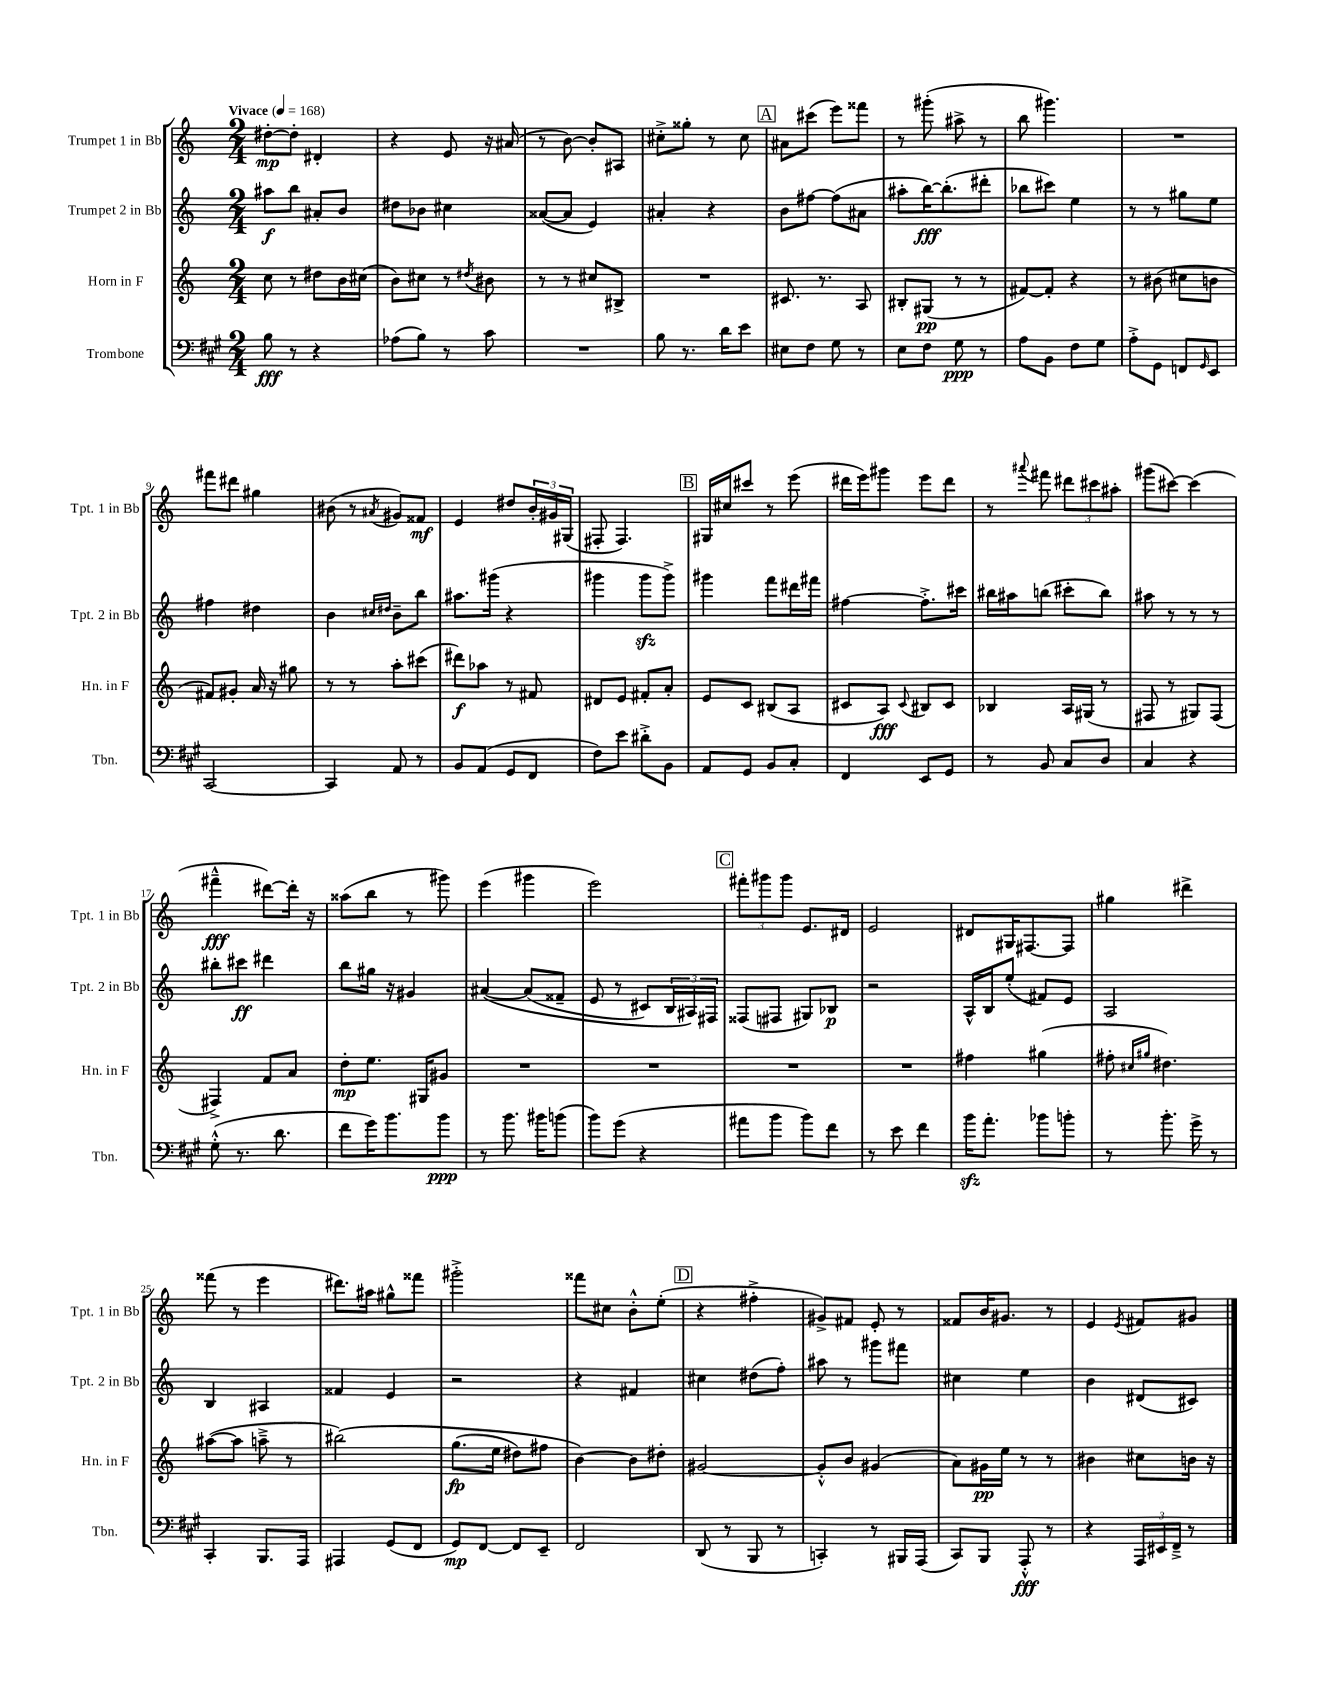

**kern	**kern	**kern	**kern
*staff4	*staff3	*staff2	*staff1
*clefF4	*clefG2	*clefG2	*clefG2
*k[f#c#g#]	*k[]	*k[]	*k[]
*M2/4	*M2/4	*M2/4	*M2/4
*MM168	*MM168	*MM168	*MM168
8B	8cc	8aa#	[8dd#'
8r	8r	8bb	8dd#']
4r	8dd#	8a#'	4d#'
.	16b	8b	.
.	(16cc#	.	.
=	=	=	=
(8A-	8b)	8dd#	4r
8B)	8cc#	8b-	.
8r	8r	4cc#	8e
.	8qdd#	.	.
8c#	8b#	.	16r
.	.	.	(16a#
=	=	=	=
2r	8r	([8a##	8r
.	8r	8a##]	[8b)
.	8cc#	4e)	8b']
.	8B#^	.	8A#
=	=	=	=
8B	2r	4a#'	8cc#'^
8.r	.	.	8gg##'
.	.	4r	8r
16d	.	.	.
8e	.	.	8cc#
=	=	=	=
8E#	8.c#	8b	8a#
8F#	.	[8ff#	(8ccc#
.	8.r	.	.
8G#	.	(8ff#]	8eee)
8r	8A	8a#	8fff##
=	=	=	=
8E	8B#'	8aa#'	8r
8F#	(8G#	[16bb)	(8ggg#'
.	.	(8.bb']	.
8G#	8r	.	8aa#^
8r	8r	8ddd#'	8r
=	=	=	=
8A	[8f#)	8bb-	8bb
8BB	8f#']	8ccc#)	4.ggg#)
8F#	4r	4ee	.
8G#	.	.	.
=	=	=	=
8A'^	8r	8r	2r
8GG#	(8b#	8r	.
8FF	8cc#	8gg#	.
16qqGG#	.	.	.
8EE	8b	8ee	.
=	=	=	=
[2CC#	8f#)	4ff#	8fff#
.	8g#'	.	8ddd#
.	16a	4dd#	4gg#
.	16r	.	.
.	8gg#	.	.
=	=	=	=
4CC#]	8r	4b	(8b#
.	8r	.	8r
.	.	16qqcc#	.
.	.	16qqdd#	8qa#
8AA	8aa'	8b~	8g#)
8r	(8ccc#	8bb	8f##
=	=	=	=
8BB	8ddd#)	8.aa#	4e
(8AA	8aa-	.	.
.	.	(16ggg#	.
8GG#	8r	4r	8dd#
8FF#	8f#	.	24b'
.	.	.	24g#
.	.	.	(24G#
=	=	=	=
8F#)	8d#	4ggg#	8F#'
8e	8e	.	4.F#)
8d#'^	8f#'	8ggg#	.
8BB	8a'	8ggg#^)	.
=	=	=	=
8AA	8e	4ggg#	16G#
.	.	.	16cc#
8GG#	8c	.	8ccc#
8BB	(8B#	8fff	8r
8C#'	8A	16ddd#	(8eee
.	.	16fff#	.
=	=	=	=
4FF#	8c#	[4ff#	16ddd#
.	.	.	16eee)
.	8A)	.	8ggg#
.	8qqc#	.	.
8EE	8B#	8.ff#'^]	8eee
8GG#	8c#	.	8ddd#
.	.	16ccc#	.
=	=	=	=
8r	4B-	16bb#	8r
.	.	16aa#	.
.	.	.	8qqaaa#
8BB	.	(8bb	8fff#
8C#	16A	8ccc#'	12ddd#
.	(16G#	.	.
.	.	.	12ccc#
8D	8r	8bb)	.
.	.	.	12aa#'
=	=	=	=
4C#	8F#	8aa#	(8ggg#
.	8r	8r	[8ccc#)
4r	8G#)	8r	(4ccc#]
.	(8F#	8r	.
=	=	=	=
(8G#'^^	4F#^)	8bb#'	4fff#~^^
8.r	.	8ccc#	.
.	8f	4ddd#	[8ddd#)
8.d	.	.	.
.	8a	.	16ddd#']
.	.	.	16r
=	=	=	=
8f#	8dd'	8bb	(8aa##
16g#)	8.ee	16gg#	8bb
8.b	.	16r	.
.	.	4g#	8r
.	16G#	.	.
8b	8g#	.	8ggg#)
=	=	=	=
8r	2r	&([4a#	(4eee
8.b	.	.	.
.	.	(8a#]	4ggg#
16b#	.	.	.
(8b	.	8f##~	.
=	=	=	=
8b)	2r	8e	2eee)
(8g#	.	8r	.
4r	.	8c#)	.
.	.	24B	.
.	.	24A#&)	.
.	.	24F#	.
=	=	=	=
8a#	2r	(8F##	12fff#'
.	.	.	12ggg#
8b	.	8F#	.
.	.	.	12ggg#
8b)	.	8G#)	8.e
8f#	.	8B-	.
.	.	.	16d#
=	=	=	=
8r	2r	2r	2e
8e	.	.	.
4f#	.	.	.
=	=	=	=
16b	4ff#	16A^^	8d#
8.a'	.	16B	.
.	.	(8ee'	16G#
.	.	.	[8.F#
8b-	(4gg#	8f#)	.
8b'	.	8e	8F#]
=	=	=	=
8r	8ff#'	2A	4gg#
.	16qqcc#	.	.
.	16qqgg#	.	.
8.b'	4.dd#)	.	.
.	.	.	4ddd#^
16g#^	.	.	.
8r	.	.	.
=	=	=	=
4CC#'	([8aa#	4B	(8fff##
.	8aa#]	.	8r
8.BBB	8aa~^	4A#	4eee
.	8r	.	.
16AAA	.	.	.
=	=	=	=
4AAA#	&(2bb#)	4f##	8.ddd#)
.	.	.	16aa#
(8GG#	.	4e	8gg#^^
8FF#	.	.	8fff##
=	=	=	=
8GG#)	(8.gg	2r	2ggg#'^
[8FF#	.	.	.
.	16ee	.	.
8FF#]	8dd#)	.	.
8EE~	8ff#	.	.
=	=	=	=
2FF#	[4b&)	4r	8fff##
.	.	.	8cc#
.	8b]	4f#	8b'^^
.	8dd#'	.	(8ee'
=	=	=	=
(8DD	[2g#	4cc#	4r
8r	.	.	.
8BBB	.	(8dd#	4ff#'^
8r	.	8ff')	.
=	=	=	=
4CC')	8g#'^^]	8aa#	8g#^)
.	8b	8r	8f#
8r	(4g#	8ggg#	8e'
16BBB#	.	8fff#	8r
(16AAA	.	.	.
=	=	=	=
8CC#)	8a)	4cc#	8f##
8BBB	16g#	.	16b
.	16ee	.	8.g#
8AAA'^^	8r	4ee	.
8r	8r	.	8r
=	=	=	=
4r	4b#	4b	4e
.	.	.	8qe
24AAA	8cc#	(8d#	8f#
24EE#	.	.	.
24FF#~^	.	.	.
8r	16b	8c#)	8g#
.	16r	.	.
==	==	==	==
*-	*-	*-	*-
